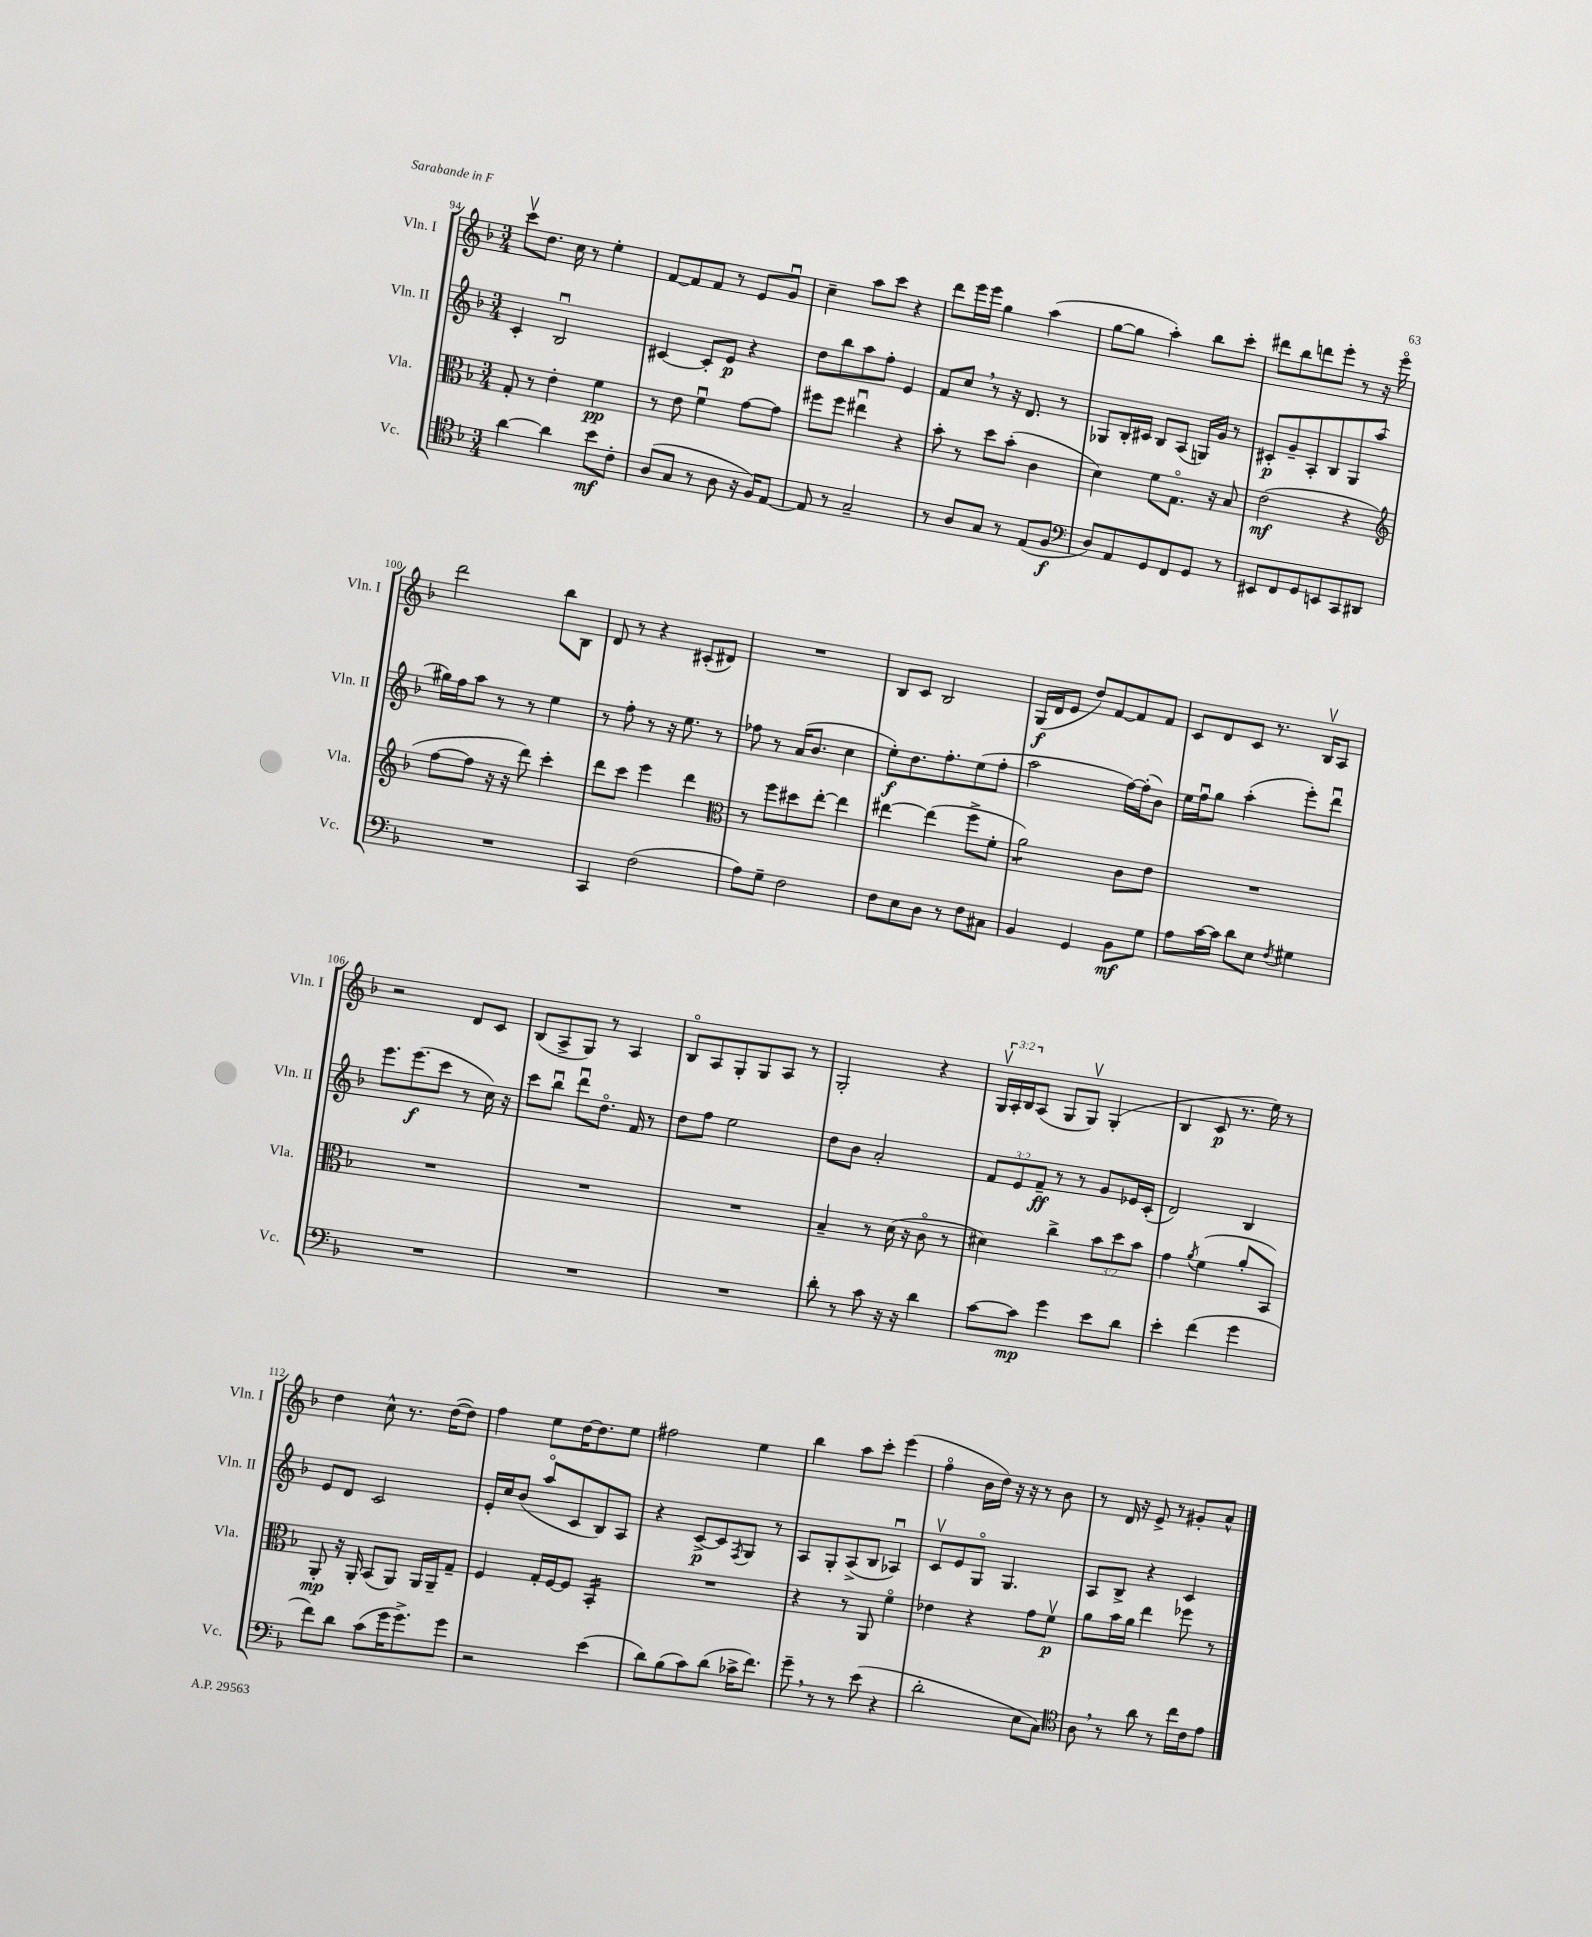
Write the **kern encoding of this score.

**kern	**kern	**kern	**kern
*staff4	*staff3	*staff2	*staff1
*clefC4	*clefC3	*clefG2	*clefG2
*k[b-]	*k[b-]	*k[b-]	*k[b-]
*M3/4	*M3/4	*M3/4	*M3/4
[4a	8G'	4c'	8cccv
.	8r	.	8.dd
4a]	4e'	2B-u	.
.	.	.	16cc
.	.	.	8r
8b-	4f	.	4ee'
8c'	.	.	.
=	=	=	=
(8A	8r	[4c#	[8f
8G	8e	.	8f]
8r	4fu	8c#']	8f
8A	.	8e	8r
16r	[8g	4r	8e
16F)	.	.	.
[8E	8g]	.	8gu
=	=	=	=
8E]	8ff#	8dd	4cc~
8r	8ff#	8bb-	.
2G~	4ee#u	8aa	8aa
.	.	8ff'	8ccc
.	4r	4e	4r
=	=	=	=
8r	8b-'	8f	8ddd
8A	8r	8cc	16eee
.	.	.	16eee
8G	8dd	8r	4gg
8r	(8b-'	16r	.
.	.	8.d	.
(8E	4c	.	(4aa
8F	.	8r	.
=	=	=	=
*clefF4	*	*	*
8D)	4d)	8G-	[8gg
8AA	.	16B-'	8gg]
.	.	16c#	.
8GG	8f	8B-	4aa')
8FF	8.Go	(8A	.
8GG	.	16G)	8bb-
.	16r	16g	.
8r	8B-	8r	8ccc'
=	=	=	=
8EE#	(2e	8c#'	8ddd#
8FF	.	8g~	8bb-
8GG	.	8A'	8ddd
8EE	.	8B-	8eee'
8CC	4r	8G	8r
8DD#	.	(8aa	16r
.	.	.	16eeeo
=	=	=	=
*	*clefG2	*	*
2.r	[8ff	16gg#)	2ddd
.	.	16ff	.
.	8ff]	8aa	.
.	16r	8r	.
.	16r	.	.
.	8ddd)	8r	.
.	4ccc'	4ee	8bb-
.	.	.	8B-
=	=	=	=
4CC	8ddd	8r	8d
.	8ccc	8ff'	8r
(2F	4eee	8r	4r
.	.	16r	.
.	.	8.ee	.
.	4ddd	.	(8c#'
.	.	8r	8d#)
=	=	=	=
*	*clefC3	*	*
8A)	8r	8ff-	2.r
8G~	8ff	8r	.
2F	8dd#	(16a	.
.	.	8.b-	.
.	[8ee'	.	.
.	4ee]	4cc	.
=	=	=	=
8F	[4ee#	8ee')	8B-
8E	.	8.dd	8c
8D	(4ee#]	.	2B-
.	.	8.ff'	.
8r	.	.	.
8F	8ff^	(8ee	.
8C#	8f'	8ff'	.
=	=	=	=
4BB-	2a)	2aa	(16G
.	.	.	16d
.	.	.	8e
4GG	.	.	8dd)
.	.	.	[8f
8BB-	8c	[16ff)	8f]
.	.	(16ff']	.
8G	8e	8b-)	8f
=	=	=	=
8A	2.r	16ee	8c
.	.	16ffu	.
[16c	.	8gg	8d
16c]	.	.	.
8d	.	(4aa'	8c
8E	.	.	8.r
8qF	.	.	.
4G#	.	8eee')	.
.	.	.	16B-v
.	.	8dddu	8A
=	=	=	=
2.r	2.r	8.eee	2r
.	.	(8.eee	.
.	.	8ccc	.
.	.	8r	8d
.	.	16cc)	8c
.	.	16r	.
=	=	=	=
2.r	2.r	8ccc	(8B-
.	.	8bb-u	8A^
.	.	8dddu	8G)
.	.	8.ddo	8r
.	.	.	4A
.	.	16f	.
.	.	8r	.
=	=	=	=
2.r	2.r	8dd	8B-o
.	.	8ff	8A
.	.	2ee	8G'
.	.	.	8G
.	.	.	8A
.	.	.	8r
=	=	=	=
8d'	4B-~	8dd	2G'
8r	.	8b-	.
8c	8r	2a'	.
16r	(16d	.	.
16r	16r	.	.
4d	8co	.	4r
.	8r	.	.
=	=	=	=
[8c	4d#)	12f	24Gv
.	.	.	24A'
.	.	12e	24B-
8c]	.	.	(8A
.	.	12f~	.
4g	4cc^	8r	8G
.	.	8r	8Gv)
8e	12b-	8g	(4G'
.	12dd	.	.
8d	.	16e-	.
.	12b-	.	.
.	.	(16c'	.
=	=	=	=
4e'	4g	2d)	4B-
.	8qa	.	.
(4f	(4f	.	8c
.	.	.	8.r
4g	8a'	4B-	.
.	.	.	16ee)
.	8BB-)	.	8r
=	=	=	=
8f)	8AA'	8e	4dd
8d	16r	8d	.
.	16AA'	.	.
(8c	(8BB-	2c	8cc^^
16g	8AA)	.	8.r
8.g^)	.	.	.
.	16AA	.	.
.	16AA~	.	([16dd
8g	8G~	.	8dd])
=	=	=	=
2r	4F	16e'	4ff
.	.	16cc	.
.	.	(8b-	.
.	16G'	8aao	8ee
.	[16F	.	.
.	8F]	8c	[16dd
.	.	.	8.dd]
(4e	4BB-'	8B-)	.
.	.	8A	8ee
=	=	=	=
8d)	2.r	4r	2ff#
(8B-	.	.	.
8c)	.	[8c^	.
(8d	.	8c]	.
.	.	8qF	.
16c-^	.	8G	4ee
8.f)	.	.	.
.	.	8r	.
=	=	=	=
8g~	4r	8A	4bb-
8r	.	8G'	.
8r	8r	(8A^	8aa
(8e	8AA	8B-	8ccc'
4r	4fo	4A-u)	(4eee
=	=	=	=
2d'	4e-	8cv	4ffo
.	.	8e	.
.	4r	8Go	16b-
.	.	.	16dd)
.	.	4.G	16r
.	.	.	16r
8E	8g	.	8r
8C)	8fv	.	8b-
=	=	=	=
*clefC4	*	*	*
8A	8a	8A	8r
8r	16b-	8B-^	16d
.	16a	.	16r
8a	4ee	4r	8e^
8r	.	.	8r
16cc	8ff-	4c	8g#'
16c	.	.	.
8e	8r	.	8a^^
==	==	==	==
*-	*-	*-	*-
